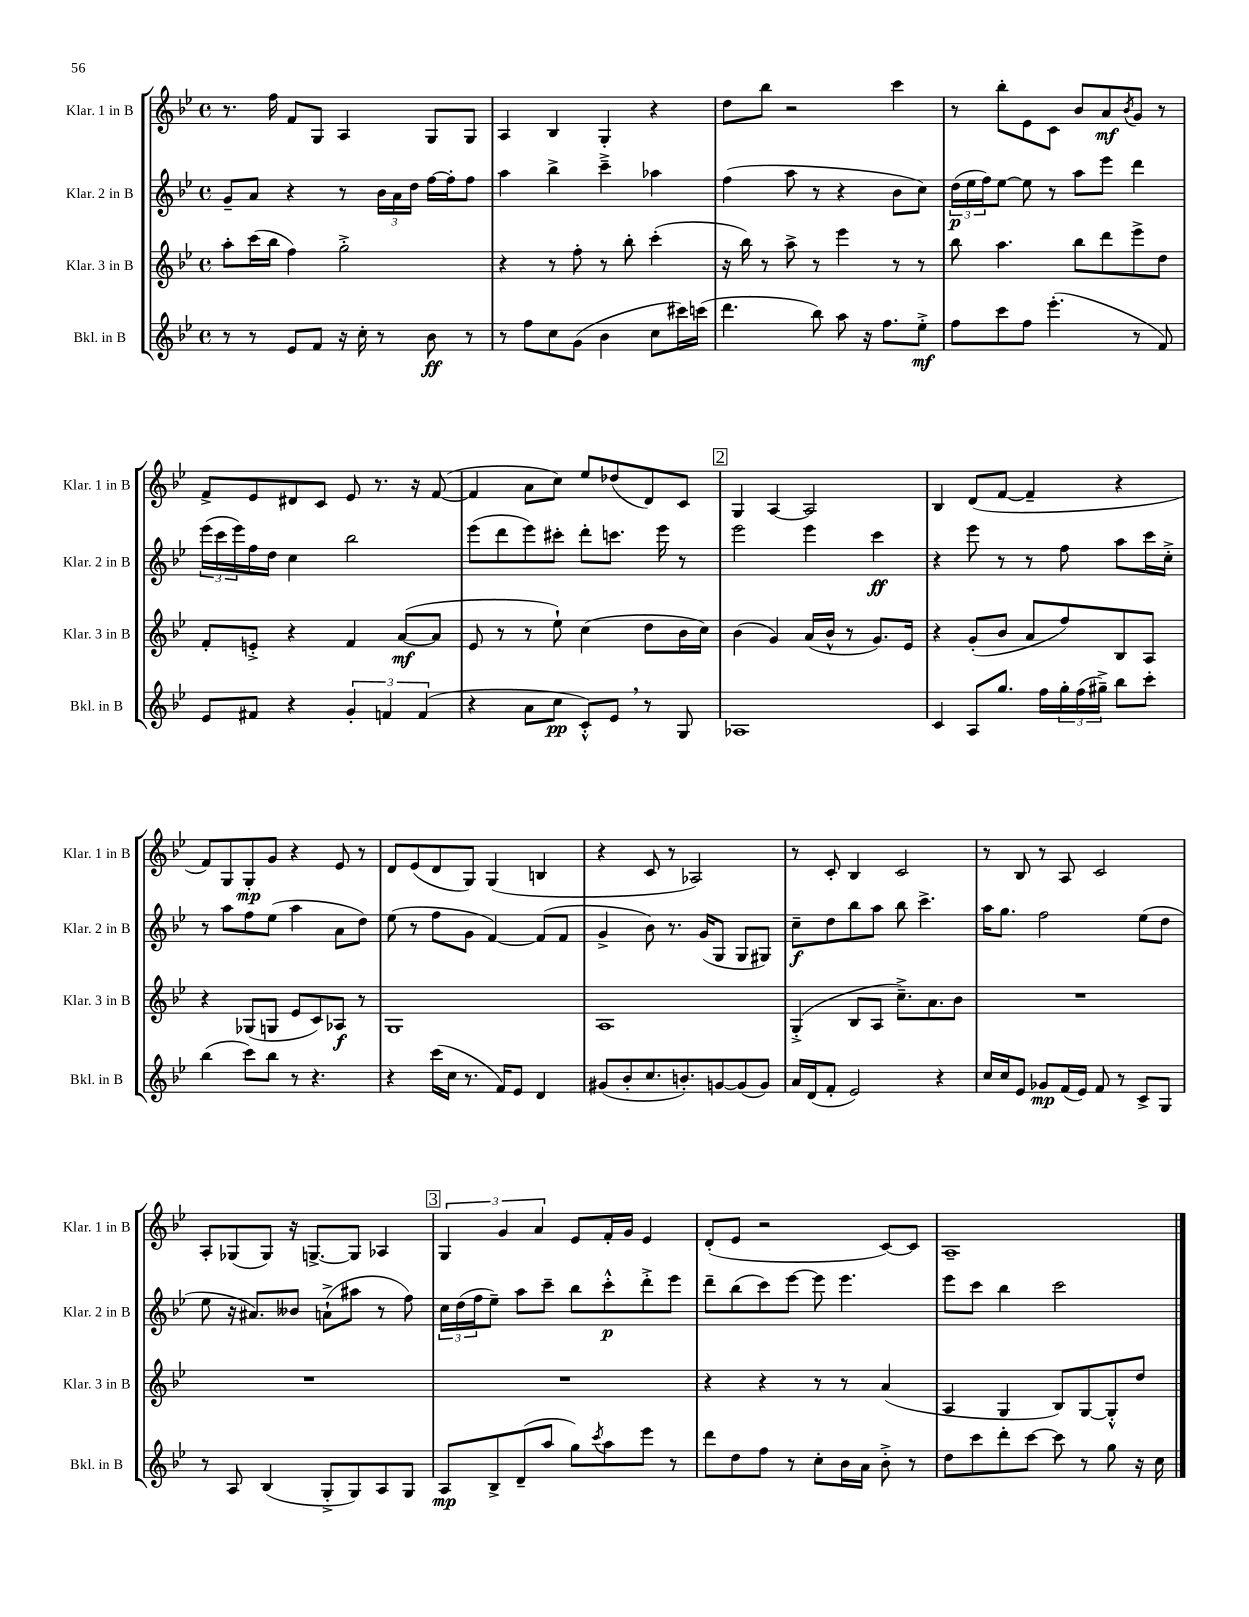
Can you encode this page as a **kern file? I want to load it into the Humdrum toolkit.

**kern	**kern	**kern	**kern
*staff4	*staff3	*staff2	*staff1
*clefG2	*clefG2	*clefG2	*clefG2
*k[b-e-]	*k[b-e-]	*k[b-e-]	*k[b-e-]
*M4/4	*M4/4	*M4/4	*M4/4
*met(c)	*met(c)	*met(c)	*met(c)
8r	8aa'	8g~	8.r
8r	(16ccc	8a	.
.	16bb-	.	16ff
8e-	4ff)	4r	8f
8f	.	.	8G
16r	2gg'^	8r	4A
16cc'	.	.	.
8r	.	24b-	.
.	.	24a	.
.	.	24dd	.
8b-	.	[16ff	8G
.	.	16ff']	.
8r	.	8ff	8G
=	=	=	=
8r	4r	4aa	4A
8ff	.	.	.
8cc	8r	4bb-^	4B-
(8g	8ff'	.	.
4b-	8r	4ccc~^	4G'
.	8bb-'	.	.
8cc	(4ccc'	4aa-	4r
16ccc#)	.	.	.
(16ccc	.	.	.
=	=	=	=
4.ddd	16r	(4ff	8dd
.	16bb-)	.	.
.	8r	.	8bb-
.	8aa^	8aa	2r
8bb-)	8r	8r	.
8aa	4eee-	4r	.
16r	.	.	.
8.ff	.	.	.
.	8r	8b-	4ccc
8ee-'^	8r	8cc)	.
=	=	=	=
8ff	8bb-	(24dd	8r
.	.	24ee-	.
.	.	24ff)	.
8ccc	4.aa	[8ee-	8bb-'
8ff	.	8ee-]	8e-
(4.eee-'	.	8r	8c
.	8bb-	8aa	8b-
.	8ddd	8eee-	8a
.	.	.	8qb-
8r	8eee-^	4ddd	8g
8f)	8dd	.	8r
=	=	=	=
8e-	8f'	(24eee-	8f^
.	.	24ccc	.
.	.	24eee-)	.
8f#	8e'^	16ff	8e-
.	.	16dd	.
4r	4r	4cc	8d#
.	.	.	8c
6g'	4f	2bb-	8e-
.	.	.	8.r
6f	.	.	.
.	([8a	.	.
.	.	.	16r
(6f	.	.	.
.	8a]	.	([8f
=	=	=	=
4r	8e-	(8eee-	4f]
.	8r	8ddd	.
8a	8r	8eee-)	8a
8cc	8ee-`)	8ccc#'	8cc)
8c'^^)	(4cc	8ddd'	8ee-
8e-	.	8.ccc	(8dd-
8r	8dd	.	8d)
.	.	16eee-	.
8G	16b-	8r	8c
.	16cc)	.	.
=	=	=	=
1A-	(4b-	2eee-	4G
.	4g)	.	[4A
.	(16a	4eee-	2A]
.	16b-^^	.	.
.	8r	.	.
.	8.g)	4ccc	.
.	16e-	.	.
=	=	=	=
4c	4r	4r	4B-
8A	(8g'	8eee-	(8d
8.gg	8b-	8r	[8f
.	8a	8r	4f~]
16ff	.	.	.
24gg'	8ff)	8ff	.
(24ff	.	.	.
24gg#~^)	.	.	.
8bb-	8B-	8aa	4r
8ccc'	8A	16ccc	.
.	.	16cc'^	.
=	=	=	=
(4bb-	4r	8r	8f)
.	.	8aa	8G
8ccc)	(8G-	8ff	8G'
8bb-	8G	(8ee-	8g
8r	8e-	4aa	4r
4.r	8c)	.	.
.	8A-	8a	8e-
.	8r	8dd)	8r
=	=	=	=
4r	1G	(8ee-	8d
.	.	8r	(8e-
(16ccc	.	8ff	8d
16cc	.	.	.
8.r	.	8g	8G)
.	.	[4f)	(4G
16f)	.	.	.
8e-	.	.	.
4d	.	(8f]	4B
.	.	8f	.
=	=	=	=
(8g#	1A	4g^	4r
8b-'	.	.	.
8.cc	.	8b-)	8c
.	.	8.r	8r
8.b')	.	.	.
.	.	.	2A-)
.	.	(16g	.
[8g	.	8G	.
(8g]	.	8G	.
8g)	.	8G#)	.
=	=	=	=
16a	(4G'^	8cc~	8r
(16d	.	.	.
8f'	.	8dd	8c'
2e-)	8B-	8bb-	4B-
.	8A	8aa	.
.	8.cc~^)	8bb-	2c
.	.	4.ccc^	.
.	8.a	.	.
4r	.	.	.
.	8b-	.	.
=	=	=	=
16cc	1r	16aa	8r
16cc	.	8.gg	.
8e-	.	.	8B-
8g-	.	2ff	8r
(16f	.	.	8A
16e-)	.	.	.
8f	.	.	2c
8r	.	.	.
8c^	.	(8ee-	.
8G	.	8dd	.
=	=	=	=
8r	1r	8ee-	8A'
8A	.	16r	(8G-
.	.	8.a#)	.
(4B-	.	.	8G-)
.	.	8b--	16r
.	.	.	[8.G^
8G'^	.	(8a`^	.
8G)	.	8aa#	8G]
8A	.	8r	4A-
8G	.	8ff)	.
=	=	=	=
8A	1r	24cc	6G
.	.	(24dd	.
.	.	24ff	.
8B-^	.	8ee-~)	.
.	.	.	6g
(8d~	.	8aa	.
.	.	.	6a
8aa	.	8ccc~	.
8gg)	.	8bb-	8e-
8qccc	.	.	.
8aa	.	8ccc'^^	16f'
.	.	.	16g
8eee-	.	8ddd'^	4e-
8r	.	8eee-	.
=	=	=	=
8ddd	4r	8ddd~	(8d'
8dd	.	(8bb-	8e-
8ff	4r	8ccc)	2r
8r	.	[8eee-	.
8cc'	8r	8eee-]	.
16b-	8r	4.eee-	.
16a	.	.	.
8b-'^	(4a	.	[8c)
8r	.	.	8c]
=	=	=	=
8dd	4A	8eee-	1A~
8ccc	.	8ccc	.
8ddd'	4G	4bb-	.
[8ccc	.	.	.
8ccc]	8B-)	2ccc	.
8r	[8G	.	.
8gg	8G'^^]	.	.
16r	8dd	.	.
16cc	.	.	.
==	==	==	==
*-	*-	*-	*-
